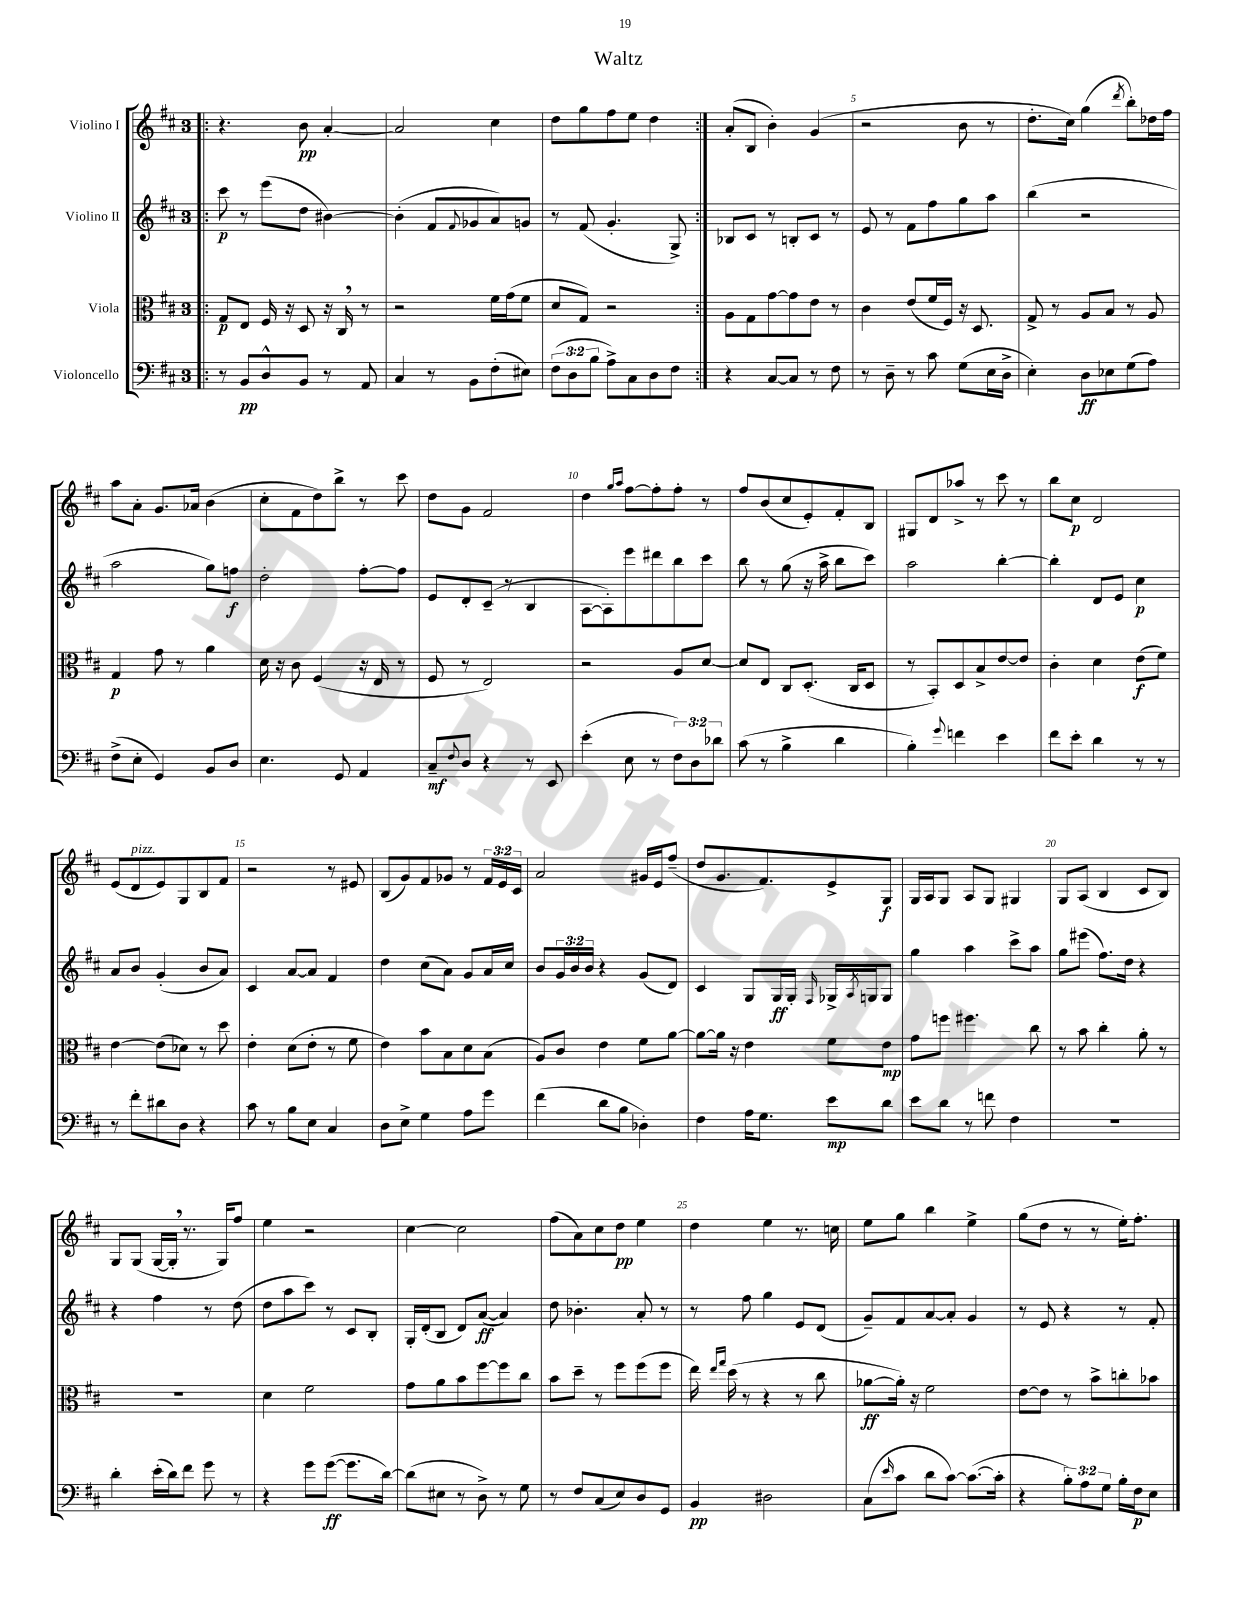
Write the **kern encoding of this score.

**kern	**dynam	**kern	**dynam	**kern	**dynam	**kern	**dynam
*part4	*part4	*part3	*part3	*part2	*part2	*part1	*part1
*staff4	*staff4	*staff3	*staff3	*staff2	*staff2	*staff1	*staff1
*I"Violoncello	*	*I"Viola	*	*I"Violino II	*	*I"Violino I	*
*clefF4	*	*clefC3	*	*clefG2	*	*clefG2	*
*k[f#c#]	*	*k[f#c#]	*	*k[f#c#]	*	*k[f#c#]	*
*M3/4	*	*M3/4	*	*M3/4	*	*M3/4	*
=1!|:	=1!|:	=1!|:	=1!|:	=1!|:	=1!|:	=1!|:	=1!|:
8r	.	8G/L	p	8ccc#\	p	4.r	.
8BB/L	pp	8E/J	.	8r	.	.	.
8D^^/	.	16F#/	.	(8eee\L	.	.	.
.	.	16r	.	.	.	.	.
8BB/J	.	8D/	.	8dd\J	.	8b\	pp
8r	.	16r	.	[4b#X\)	.	[4a'/	.
.	.	16C#,/	.	.	.	.	.
8AA/	.	8r	.	.	.	.	.
=2	=2	=2	=2	=2	=2	=2	=2
4C#/	.	2r	.	(4b#'\]	.	2a/]	.
8r	.	.	.	8f#/L	.	.	.
.	.	.	.	8qqf#/	.	.	.
8BB\L	.	.	.	8g-X/	.	.	.
(8F#'\	.	16f#\LL	.	8a/)	.	4cc#\	.
.	.	(16g\J	.	.	.	.	.
8E#X\J)	.	8f#\J	.	8gn/J	.	.	.
=3	=3	=3	=3	=3	=3	=3	=3
(12F#\L	.	8d/L	.	8r	.	8dd\L	.
12D\	.	.	.	.	.	.	.
.	.	8G/J)	.	(8f#/	.	8gg\	.
12B\J	.	.	.	.	.	.	.
8A^\L)	.	2r	.	4.g'/	.	8ff#\	.
8C#\	.	.	.	.	.	8ee\J	.
8D\	.	.	.	.	.	4dd\	.
8F#\J	.	.	.	8G^/)	.	.	.
=4:|!	=4:|!	=4:|!	=4:|!	=4:|!	=4:|!	=4:|!	=4:|!
4r	.	8A\L	.	8B-X/L	.	(8a'/L	.
.	.	8G\	.	8c#/J	.	8B/J	.
[8C#/L	.	[8g\	.	8r	.	4b'\)	.
8C#/J]	.	8g\]	.	8Bn'/L	.	.	.
8r	.	8e\J	.	8c#/J	.	(4g/	.
8F#\	.	8r	.	8r	.	.	.
=5	=5	=5	=5	=5	=5	=5	=5
8r	.	4c#\	.	8e/	.	2r	.
8D~\	.	.	.	8r	.	.	.
8r	.	(8e/L	.	8f#\L	.	.	.
8c#\	.	16f#/L	.	8ff#\	.	.	.
.	.	16F#/JJ)	.	.	.	.	.
(8G\L	.	16r	.	8gg\	.	8b\	.
.	.	8.D/	.	.	.	.	.
16E\L	.	.	.	8aa\J	.	8r	.
16D^\JJ	.	.	.	.	.	.	.
=6	=6	=6	=6	=6	=6	=6	=6
4E'\)	.	8G^/	.	(4bb\	.	8.dd'\L	.
.	.	8r	.	.	.	.	.
.	.	.	.	.	.	16cc#\Jk)	.
8D\L	ff	8A/L	.	2r	.	(4gg\	.
8E-X\	.	8B/J	.	.	.	.	.
.	.	.	.	.	.	8qddd/	.
(8G\	.	8r	.	.	.	8bb'\L)	.
8A\J)	.	8A/	.	.	.	16dd-X\L	.
.	.	.	.	.	.	16ff#\JJ	.
!!LO:LB:g=z
=7	=7	=7	=7	=7	=7	=7	=7
(8F#^\L	.	4G/	p	2aa\	.	8aa\L	.
8E'\J	.	.	.	.	.	8a'\J	.
4GG/)	.	8g\	.	.	.	8.g/L	.
.	.	8r	.	.	.	.	.
.	.	.	.	.	.	16a-X/Jk	.
8BB/L	.	4a\	.	8gg\L)	.	(4b\	.
8D/J	.	.	.	8ffn\J	f	.	.
=8	=8	=8	=8	=8	=8	=8	=8
4.E\	.	16d\	.	2dd'\	.	8cc#'\L	.
.	.	16r	.	.	.	.	.
.	.	8c#\	.	.	.	8f#\	.
.	.	(4F#/	.	.	.	8dd\)	.
8GG/	.	.	.	.	.	8bb^\J	.
4AA/	.	16r	.	[8ff#'\L	.	8r	.
.	.	16E/	.	.	.	.	.
.	.	8r	.	8ff#\J]	.	8ccc#\	.
=9	=9	=9	=9	=9	=9	=9	=9
8C#~/L	mf	8F#/	.	8e/L	.	8dd\L	.
8qqF#/	.	.	.	.	.	.	.
8D/J	.	8r	.	8d'/	.	8g\J	.
4r	.	2E/)	.	(8c#~/J	.	2f#/	.
.	.	.	.	8r	.	.	.
8r	.	.	.	4B/	.	.	.
8EE/	.	.	.	.	.	.	.
=10	=10	=10	=10	=10	=10	=10	=10
(4e'\	.	2r	.	[8A\L	.	4dd\	.
.	.	.	.	8A'\])	.	.	.
.	.	.	.	.	.	16qqgg/LL	.
.	.	.	.	.	.	16qqaa/JJ	.
8E\	.	.	.	8eee\	.	[8ff#\L	.
8r	.	.	.	8ddd#X\	.	8ff#'\]	.
12F#\L)	.	8A/L	.	8bb\	.	8ff#'\J	.
12D\	.	.	.	.	.	.	.
.	.	[8d/J	.	8ccc#\J	.	8r	.
12d-X\J	.	.	.	.	.	.	.
=11	=11	=11	=11	=11	=11	=11	=11
(8c#\	.	8d/L]	.	8bb\	.	8ff#/L	.
8r	.	8E/J	.	8r	.	(8b/	.
4B^\	.	8C#/L	.	(8gg\	.	8cc#/	.
.	.	(8.D'/J	.	16r	.	8e'/)	.
.	.	.	.	16aa^\	.	.	.
4d\	.	.	.	8bb\L	.	8f#'/	.
.	.	16C#/KL	.	.	.	.	.
.	.	8D/J	.	8ccc#\J)	.	8B/J	.
=12	=12	=12	=12	=12	=12	=12	=12
4B'\)	.	8r	.	2aa\	.	8G#X/L	.
.	.	8BB'/L)	.	.	.	8d/	.
8qqg/	.	.	.	.	.	.	.
4fn\	.	8D/	.	.	.	8aa-X^/J	.
.	.	8B^/	.	.	.	8r	.
4e\	.	[8e/	.	[4bb'\	.	8ccc#\	.
.	.	8e/J]	.	.	.	8r	.
=13	=13	=13	=13	=13	=13	=13	=13
8f#\L	.	4c#'\	.	4bb'\]	.	8bb\L	.
8e'\J	.	.	.	.	.	8cc#\J	p
4d\	.	4d\	.	8d/L	.	2d/	.
.	.	.	.	8e/J	.	.	.
8r	.	(8e\L	f	4cc#\	p	.	.
8r	.	8f#\J)	.	.	.	.	.
!!LO:LB:g=z
=14	=14	=14	=14	=14	=14	=14	=14
8r	.	[4e\	.	8a/L	.	(8e/L	.
!	!	!	!	!	!	!LO:TX:a:i:t=pizz.	!
8f#'\L	.	.	.	8b/J	.	8d/	.
8d#X\	.	(8e\L]	.	(4g'/	.	8e/)	.
8D\J	.	8d-X\J)	.	.	.	8G/	.
4r	.	8r	.	8b/L	.	8B/	.
.	.	8dd\	.	8a/J)	.	8f#/J	.
=15	=15	=15	=15	=15	=15	=15	=15
8c#\	.	4e'\	.	4c#/	.	2r	.
8r	.	.	.	.	.	.	.
8B\L	.	(8d\L	.	[8a/L	.	.	.
8E\J	.	8e'\J	.	8a/J]	.	.	.
4C#/	.	8r	.	4f#/	.	8r	.
.	.	8f#\	.	.	.	8e#X/	.
=16	=16	=16	=16	=16	=16	=16	=16
8D\L	.	4e\)	.	4dd\	.	(8B/L	.
8E^\J	.	.	.	.	.	8g/)	.
4G\	.	8b\L	.	(8cc#\L	.	8f#/	.
.	.	8B\	.	8a\J)	.	8g-X/J	.
8A\L	.	8d\	.	8g/L	.	8r	.
8g\J	.	(8B\J	.	16a/L	.	24f#/LL	.
.	.	.	.	.	.	24e/	.
.	.	.	.	16cc#/JJ	.	.	.
.	.	.	.	.	.	24c#/JJ	.
=17	=17	=17	=17	=17	=17	=17	=17
(4f#\	.	8A/L)	.	8b/L	.	2a/	.
.	.	8c#/J	.	24g/L	.	.	.
.	.	.	.	24b/	.	.	.
.	.	.	.	24b/JJ	.	.	.
8d\L	.	4e\	.	4r	.	.	.
8B\J	.	.	.	.	.	.	.
4D-X'\)	.	8f#\L	.	(8g/L	.	16g#X/LL	.
.	.	.	.	.	.	16e/J	.
.	.	[8a\J	.	8d/J)	.	(8ff#~/J	.
=18	=18	=18	=18	=18	=18	=18	=18
4F#\	.	8a\L_	.	4c#/	.	8dd/L	.
.	.	16a\Jk]	.	.	.	8.g/	.
.	.	16r	.	.	.	.	.
16A\KL	.	4e\	.	8G/L	.	.	.
8.G\J	.	.	.	.	.	8.f#/)	.
.	.	.	.	16G/L	ff	.	.
.	.	.	.	16G'/JJ	.	.	.
.	.	.	.	16qqF#/	.	.	.
8e\L	mp	8f#\L	.	16G-X^/LL	.	8e^/	.
.	.	.	.	8qA/	.	.	.
.	.	.	.	16Gn/J	.	.	.
8d\J	.	8e\J	mp	8G/J	.	8G/J	f
=19	=19	=19	=19	=19	=19	=19	=19
8e\L	.	8g\L	.	4gg\	.	16G/LL	.
.	.	.	.	.	.	16A/J	.
8d\J	.	8ffn\J	.	.	.	8G/J	.
8r	.	4.ff#X\	.	4aa\	.	8A/L	.
8fn\	.	.	.	.	.	8G/J	.
4F#\	.	.	.	8ccc#^\L	.	4G#X/	.
.	.	8cc#\	.	8aa\J	.	.	.
=20	=20	=20	=20	=20	=20	=20	=20
2.r	.	8r	.	8gg\L	.	8G/L	.
.	.	8b\	.	(8eee#X\J	.	(8A/J	.
.	.	4cc#'\	.	8.ff#\L)	.	4B/	.
.	.	.	.	16dd\Jk	.	.	.
.	.	8a'\	.	4r	.	8c#/L	.
.	.	8r	.	.	.	8B/J)	.
!!LO:LB:g=z
=21	=21	=21	=21	=21	=21	=21	=21
4d'\	.	2.r	.	4r	.	8G/L	.
.	.	.	.	.	.	(8G/J	.
(16e'\LL	.	.	.	4ff#\	.	[16G/LL	.
16d\J)	.	.	.	.	.	16G',/JJ]	.
8f#\J	.	.	.	.	.	8.r	.
8g\	.	.	.	8r	.	.	.
.	.	.	.	.	.	16G/KL)	.
8r	.	.	.	(8dd\	.	8ff#/J	.
=22	=22	=22	=22	=22	=22	=22	=22
4r	.	4d\	.	8dd\L	.	4ee\	.
.	.	.	.	8aa\	.	.	.
8g\L	.	2f#\	.	8ccc#\J)	.	2r	.
([8g\J	ff	.	.	8r	.	.	.
8.g\L]	.	.	.	8c#/L	.	.	.
.	.	.	.	8B'/J	.	.	.
[16d\Jk)	.	.	.	.	.	.	.
=23	=23	=23	=23	=23	=23	=23	=23
(8d\L]	.	8g\L	.	16G'/LL	.	[4cc#\	.
.	.	.	.	(16d'/J	.	.	.
8E#X\J	.	8a\	.	8B/J	.	.	.
8r	.	8b\	.	8d/L)	.	2cc#\]	.
8D^\)	.	[8ff#\	.	([8a/J	ff	.	.
8r	.	8ff#\]	.	4a/])	.	.	.
8G\	.	8cc#\J	.	.	.	.	.
=24	=24	=24	=24	=24	=24	=24	=24
8r	.	8b\L	.	8dd\	.	(8ff#\L	.
8F#/L	.	8dd~\J	.	4.b-X'\	.	8a\)	.
(8C#/	.	8r	.	.	.	8cc#\	.
8E/)	.	8ff#\L	.	.	.	8dd\J	pp
8D/	.	(8ff#\	.	8a'/	.	4ee\	.
8GG/J	.	8ff#\J	.	8r	.	.	.
=25	=25	=25	=25	=25	=25	=25	=25
4BB/	pp	16ee\)	.	8r	.	4dd\	.
.	.	16qqee/LL	.	.	.	.	.
.	.	16qqgg/JJ	.	.	.	.	.
.	.	(16dd\	.	.	.	.	.
.	.	8r	.	8ff#\	.	.	.
2D#X\	.	4r	.	4gg\	.	4ee\	.
.	.	8r	.	8e/L	.	8.r	.
.	.	8cc#\	.	(8d/J	.	.	.
.	.	.	.	.	.	16ccn\	.
=26	=26	=26	=26	=26	=26	=26	=26
(8C#\L	.	[8a-X\L	ff	8g~/L)	.	8ee\L	.
16qqe/	.	.	.	.	.	.	.
8c#\J	.	16a-'\Jk])	.	8f#/	.	8gg\J	.
.	.	16r	.	.	.	.	.
8d\L	.	2f#\	.	[8a/	.	4bb\	.
[8c#\J)	.	.	.	8a'/J]	.	.	.
(8.c#\L_	.	.	.	4g/	.	4ee^\	.
16c#'\Jk]	.	.	.	.	.	.	.
=27	=27	=27	=27	=27	=27	=27	=27
4r	.	[8e\L	.	8r	.	(8gg\L	.
.	.	8e\J]	.	8e/	.	8dd\J	.
12B'\L)	.	8r	.	4r	.	8r	.
12A\	.	.	.	.	.	.	.
.	.	8b^\L	.	.	.	8r	.
12G\J	.	.	.	.	.	.	.
16B'\LL	.	8ccn'\	.	8r	.	16ee'\KL)	.
16F#\J	p	.	.	.	.	8.ff#'\J	.
8E\J	.	8b-X\J	.	8f#'/	.	.	.
==	==	==	==	==	==	==	==
*-	*-	*-	*-	*-	*-	*-	*-
